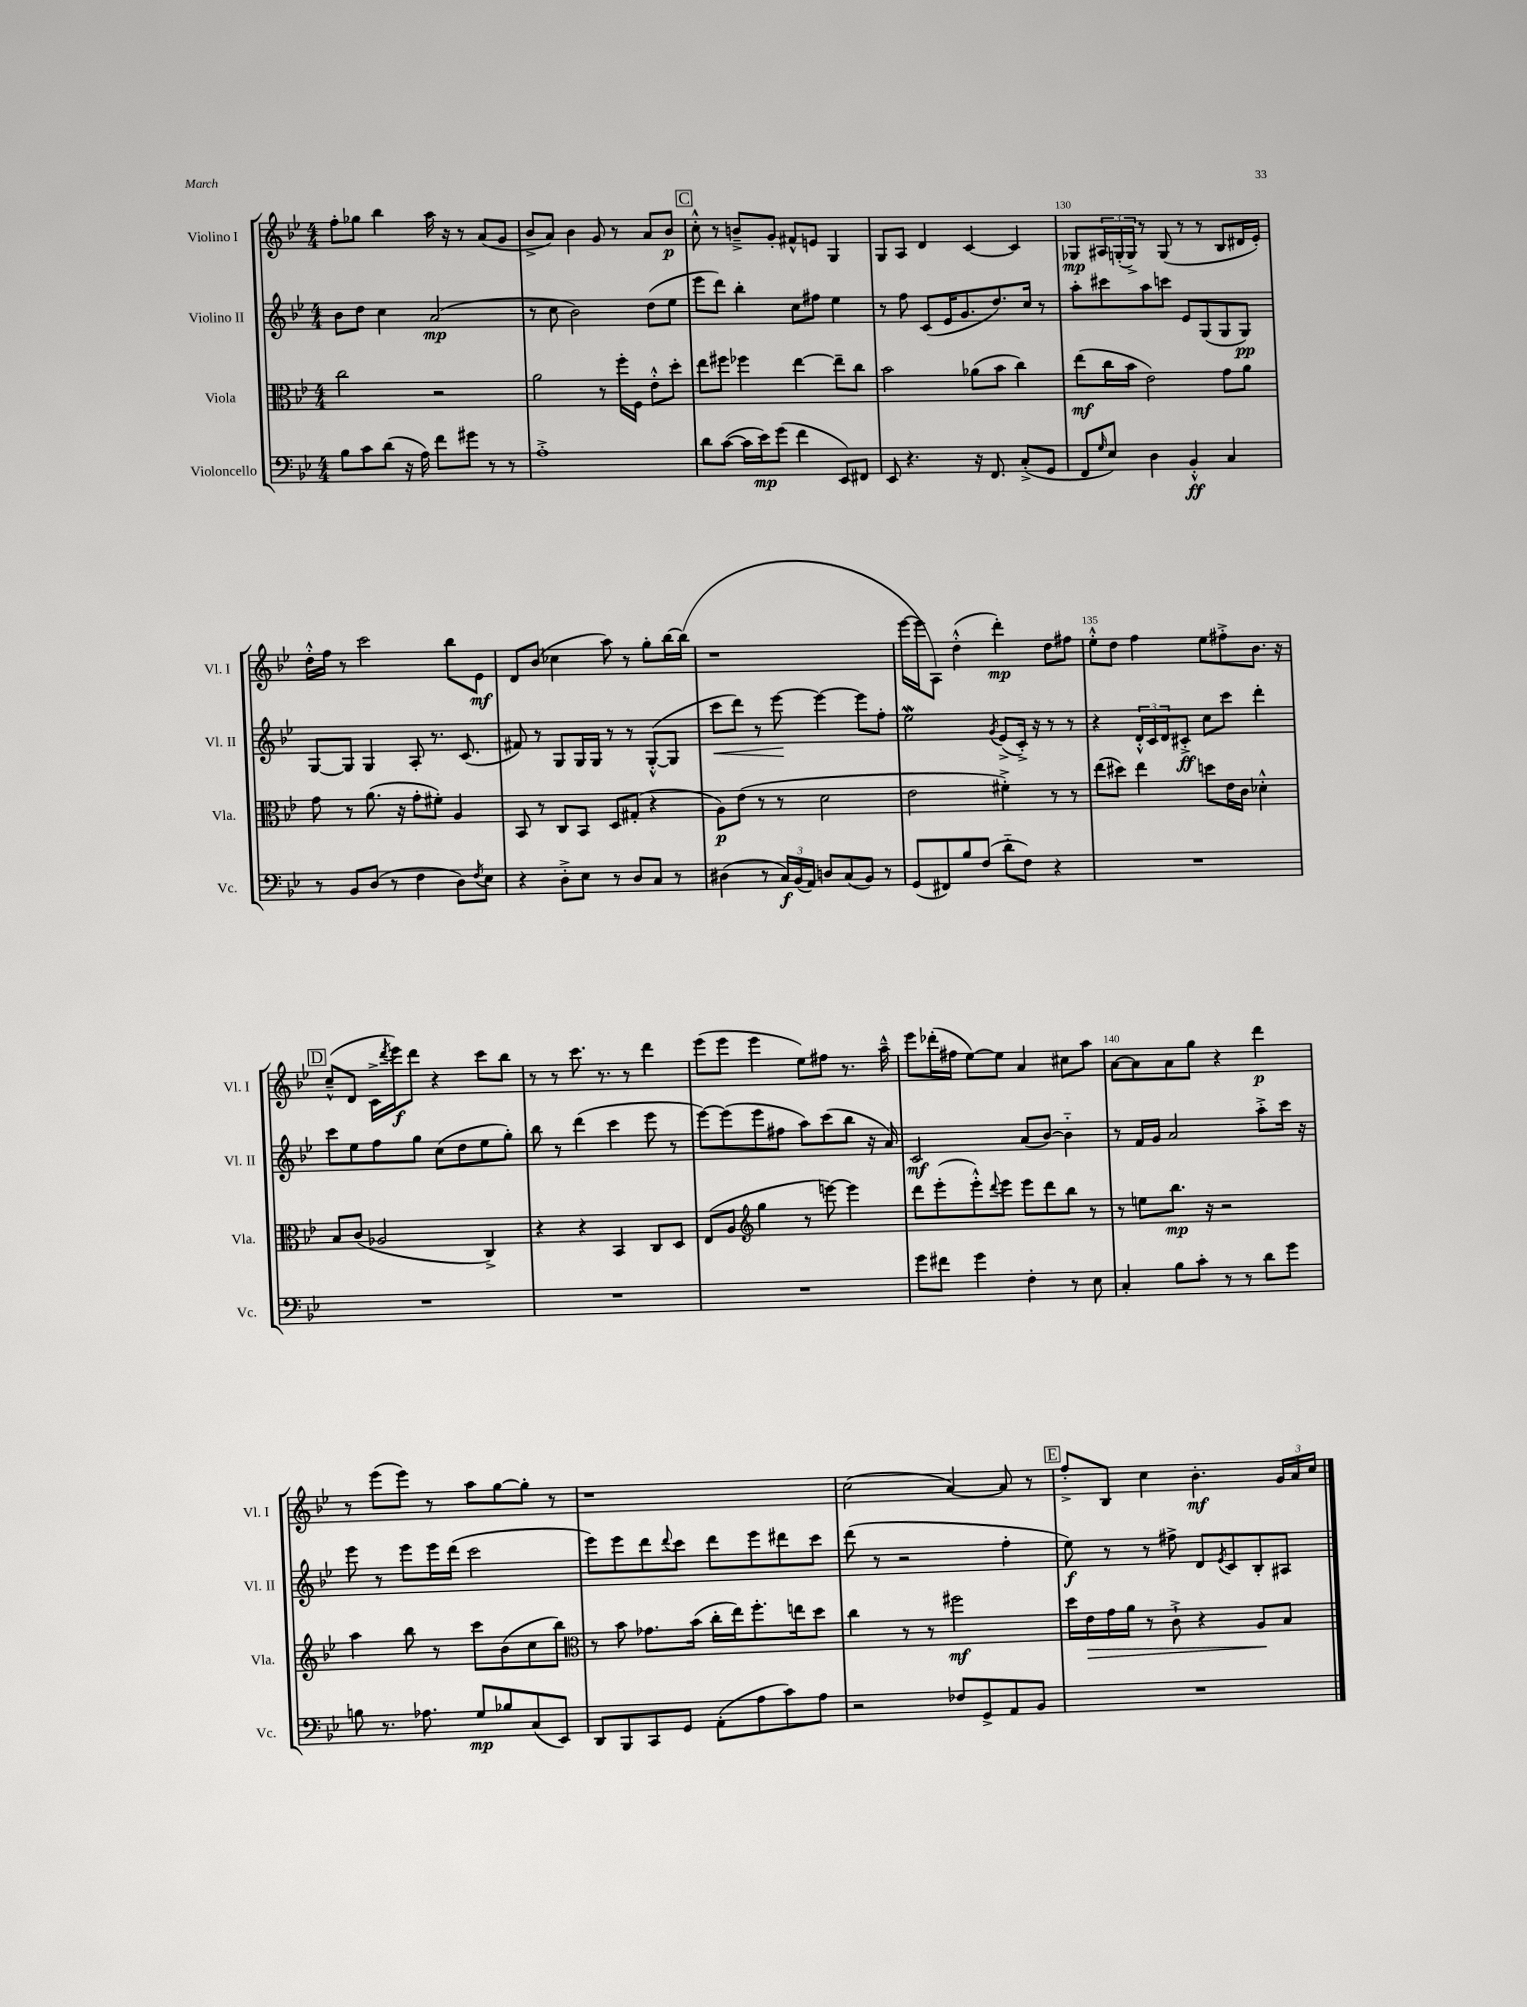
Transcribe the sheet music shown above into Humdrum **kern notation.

**kern	**kern	**kern	**kern
*staff4	*staff3	*staff2	*staff1
*clefF4	*clefC3	*clefG2	*clefG2
*k[b-e-]	*k[b-e-]	*k[b-e-]	*k[b-e-]
*M4/4	*M4/4	*M4/4	*M4/4
8B-	2cc	8b-	8ff'
8c	.	8dd	8gg-
(8d	.	4cc	4bb-
16r	.	.	.
16A)	.	.	.
8f	2r	(2a	16aa
.	.	.	16r
8g#	.	.	8r
8r	.	.	(8a
8r	.	.	8g
=	=	=	=
1A'^	2a	8r	8b-^
.	.	8cc	8a)
.	.	2b-)	4b-
.	8r	.	8g
.	16ff'	.	8r
.	16F	.	.
.	8e-'^^	(8dd	8a
.	8dd'	8ee-	8b-
=	=	=	=
8d	8ee-	8eee-	8cc'^^
([8c	8ff#	8ddd)	8r
16c]	4ff-	4bb-'	8b~^
16e-)	.	.	.
(8g	.	.	8g'
4f	[4ee-	8cc	8f#^^
.	.	8ff#	8e
8EE-)	8ee-~]	4ee-	4G
8FF#	8cc	.	.
=	=	=	=
8EE-	2b-	8r	8G
4.r	.	8ff	8A
.	.	(8c	4d
.	.	16e-	.
.	.	8.g	.
16r	(8a-	.	[4c
8.FF	.	.	.
.	8b-	8.dd)	.
(8C'^	4cc)	.	4c]
.	.	16cc	.
8GG	.	8r	.
=	=	=	=
8FF	(8ee-	8aa'	8G-
16qqG	.	.	.
8E-)	16cc	8ccc#	24A#
.	.	.	(24G'
.	16b-	.	.
.	.	.	24G^)
4D	2e-)	8aa	8r
.	.	8ccc	(8G
4BB-'^^	.	8e-	8r
.	.	(8G	8r
4C	8g	8G	8B-
.	8a	8G)	16d#
.	.	.	16e-')
=	=	=	=
8r	8g	[8G	16dd'^^
.	.	.	16ff
8BB-	8r	8G]	8r
(8D	(8.a	4G	2ccc
8r	.	.	.
.	16r	.	.
4F	8g'	8A'	.
.	8f#')	8.r	.
8D)	4A	.	8bb-
.	.	(8.c	.
8qF	.	.	.
8E-	.	.	8e-
=	=	=	=
4r	8BB-	8f#)	8d
.	8r	8r	(8b-
8D'^	8C	8G	4cc-
8E-	8BB-	16G	.
.	.	16G	.
8r	8D	8r	8aa)
8D	(8G#'	8r	8r
8C	4r	([8G'^^	8gg'
8r	.	8G]	[16bb-
.	.	.	(16bb-]
=	=	=	=
(4D#	8A)	8ccc	1r
.	(8e-	8ddd)	.
8r	8r	8r	.
24C)	8r	[8eee-	.
(24BB-	.	.	.
24AA)	.	.	.
8D	2d	4eee-_	.
(8C	.	.	.
8BB-)	.	8eee-]	.
8r	.	8ff'	.
=	=	=	=
(8GG	2e-	2ee-	[16eee-
.	.	.	16eee-]
8FF#)	.	.	8A)
8B-	.	.	(4dd'^^
(8F	.	.	.
.	.	8qg	.
8d'~	4f#'^)	(8e-^	4ddd')
8F)	.	16c'^)	.
.	.	16r	.
4r	8r	8r	8dd
.	8r	8r	8ff#
=	=	=	=
1r	(8ee-	4r	8ee-'^^
.	8dd#)	.	8dd
.	4ee-	24d'^^	4ff
.	.	24c	.
.	.	24d	.
.	.	8c#'^	.
.	8dd	8cc	8ee-
.	16e-	8ccc	8ff#'^
.	16c	.	.
.	4d-'^^	4ddd'	8.b-
.	.	.	16r
=	=	=	=
1r	8B-	8ccc	(8cc~^^
.	(8c	8ee-	8d
.	2A-	8ff	16c^
.	.	.	8qddd
.	.	.	16eee-)
.	.	8gg	8ddd
.	.	(8cc	4r
.	.	8dd	.
.	4C^)	8ee-	8ccc
.	.	8gg')	8bb-
=	=	=	=
1r	4r	8bb-	8r
.	.	8r	8r
.	4r	(4ddd	8.ccc
.	.	.	8.r
.	4BB-	4ccc	.
.	.	.	8r
.	8C	8eee-	4ddd
.	8D	8r	.
=	=	=	=
1r	(8E-	[8eee-)	(8eee-
.	8A	(8eee-]	8eee-
*	*clefG2	*	*
.	4gg	8eee-	4eee-
.	.	8ff#	.
.	8r	8aa)	8ee-)
.	[8eee)	(8ccc	8ff#
.	4eee]	8bb-	8.r
.	.	16r	.
.	.	16a)	16aa~^^
=	=	=	=
8g	8ddd	2c	8eee-
8f#	(8eee-'	.	(16ddd-'
.	.	.	16ff#
4g	8eee-'^^)	.	[8ee-)
.	8qqddd	.	.
.	8eee-	.	8ee-]
4F'	8eee-	(8a	4a
.	8ddd	[8b-)	.
8r	8bb-	4b-'~]	8cc#
8E-	8r	.	8aa
=	=	=	=
4C'	8r	8r	[8a
.	8ee	16f	8a]
.	.	16g	.
8B-	8.bb-	2a	8a
8c'	.	.	8gg
.	16r	.	.
8r	2r	.	4r
8r	.	.	.
8d	.	8aa'^	4ddd
8g	.	16ccc	.
.	.	16r	.
=	=	=	=
8B	4aa	8eee-	8r
8.r	.	8r	(8eee-
.	8bb-	8eee-	8eee-)
8.A-	.	.	.
.	8r	16eee-	8r
.	.	(16ddd	.
8G	8ccc	2ccc	8aa
8B-	(8b-	.	[8gg
(8C	8cc	.	8gg']
8EE-)	8bb-)	.	8r
=	=	=	=
*	*clefC3	*	*
8DD	8r	8eee-)	1r
8BBB-	8b-	8eee-	.
8CC	8.g-	8ddd	.
.	.	8qqddd	.
8GG	.	8ccc	.
.	(16b-	.	.
(8AA'	16cc'	8ddd	.
.	16ee-)	.	.
8A	8.ff'	8eee-	.
8c)	.	8ddd#	.
.	16ee	.	.
8A	8dd	8ccc	.
=	=	=	=
2r	4cc	(8ddd	(2cc
.	.	8r	.
.	8r	2r	.
.	8r	.	.
8F-	2ff#	.	[4a)
8GG^	.	.	.
8AA	.	4ff'	8a]
8BB-	.	.	8r
=	=	=	=
1r	16dd	8ee-)	8ff'^
.	16e-	.	.
.	16g	8r	8B-
.	16a	.	.
.	8r	8r	4cc
.	8c`^	8ff#^	.
.	4r	8d	4.b-'
.	.	8qe-	.
.	.	8c	.
.	8A	8B-'	.
.	8B-	8A#	24g
.	.	.	24a
.	.	.	24cc
==	==	==	==
*-	*-	*-	*-
